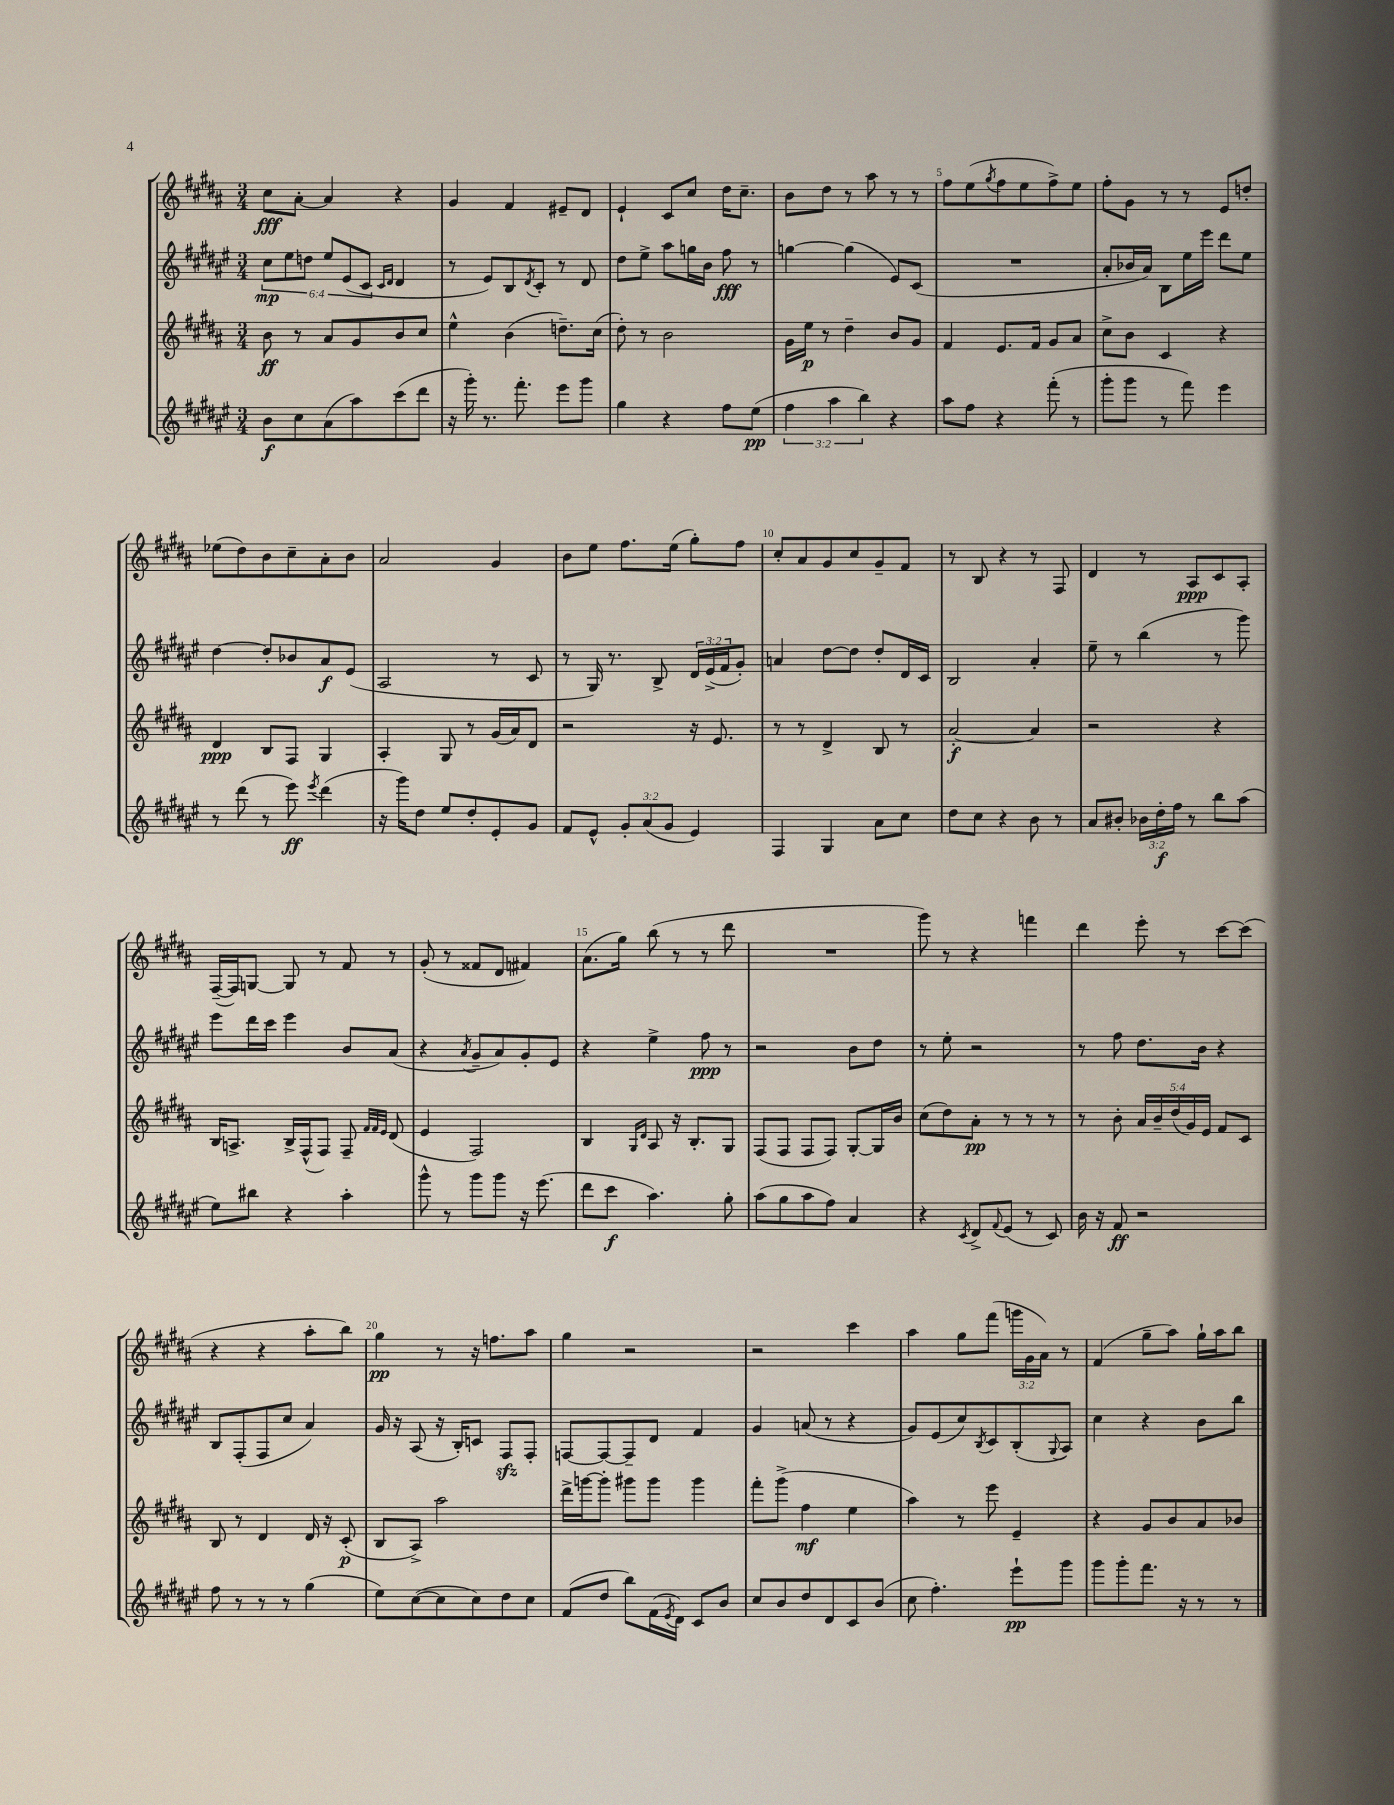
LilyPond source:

<<
\new StaffGroup <<
\new Staff = "s0" {
    \clef treble \key b \major \numericTimeSignature \time 3/4 \override Staff.TupletNumber.text = #tuplet-number::calc-fraction-text
    cis''8\fff ais'8~-. ais'4 r4 |
    gis'4 fis'4 eis'8-- dis'8 |
    e'4-! cis'8 cis''8 dis''16 cis''8.-- |
    b'8 dis''8 r8 ais''8 r8 r8 |
    fis''8 e''8( \acciaccatura { gis''8 } fis''8 e''8 fis''8->) e''8 |
    fis''8-. gis'8 r8 r8 e'8 d''8-. |
    ees''8( dis''8) b'8 cis''8-- ais'8-. b'8 |
    ais'2 gis'4 |
    b'8 e''8 fis''8. e''16( gis''8-.) fis''8 |
    cis''8-. ais'8 gis'8 cis''8 gis'8-- fis'8 |
    r8 b8 r4 r8 fis8 |
    dis'4 r8 ais8\ppp cis'8 ais8-. |
    fis16~--( fis16) g8~ g8 r8 fis'8 r8 |
    gis'8-.( r8 fisis'8 dis'8 fis'4) |
    ais'8.( gis''16) b''8( r8 r8 dis'''8 |
    R2. |
    gis'''8) r8 r4 f'''4 |
    dis'''4 e'''8-. r8 cis'''8~ cis'''8( |
    r4 r4 ais''8-. b''8) |
    gis''4\pp r8 r16 f''8. ais''8 |
    gis''4 r2 |
    r2 cis'''4 |
    ais''4 gis''8 fis'''8( \tuplet 3/2 { g'''16 gis'16 ais'16) } r8 |
    fis'4( gis''8-- ais''8) gis''16-! ais''16 b''8 \bar "|." |
}
\new Staff = "s1" {
    \clef treble \key fis \major \numericTimeSignature \time 3/4 \override Staff.TupletNumber.text = #tuplet-number::calc-fraction-text
    \tuplet 6/4 { cis''8\mp eis''8 d''8 eis''8 eis'8( cis'8 } \grace { cis'16 dis'16 } dis'4 |
    r8 eis'8) b8 \acciaccatura { dis'8 } cis'8-. r8 dis'8 |
    dis''8 eis''8-> ais''8 g''16 b'16 fis''8\fff r8 |
    g''4~ g''4( eis'8) cis'8( |
    R2. |
    ais'8-. bes'16 ais'16) b8 eis''16 eis'''16 dis'''8 eis''8 |
    dis''4~ dis''8-. bes'8 ais'8\f eis'8( |
    ais2 r8 cis'8 |
    r8 gis16) r8. b8-> \tuplet 3/2 { dis'16 eis'16->( fis'16 } gis'8-.) |
    a'4 dis''8~ dis''8 dis''8-. dis'16 cis'16 |
    b2 ais'4-. |
    eis''8-- r8 b''4( r8 gis'''8) |
    eis'''8 dis'''16 cis'''16 eis'''4 b'8 ais'8( |
    r4 \acciaccatura { ais'8 } gis'8-- ais'8) gis'8-. eis'8 |
    r4 eis''4-> fis''8\ppp r8 |
    r2 b'8 dis''8 |
    r8 eis''8-. r2 |
    r8 fis''8 dis''8. b'16 r4 |
    b8 fis8-.( fis8 cis''8 ais'4) |
    gis'16 r16 ais8( r16 b16-.) c'8 fis8\sfz fis8-. |
    f8~ f8~ f8-- dis'8 fis'4 |
    gis'4 a'8( r8 r4 |
    gis'8) eis'8( cis''8) \acciaccatura { b8 } cis'8 b8-.( \appoggiatura { gis8 } ais8) |
    cis''4 r4 b'8 b''8 \bar "|." |
}
\new Staff = "s2" {
    \clef treble \key b \major \numericTimeSignature \time 3/4 \override Staff.TupletNumber.text = #tuplet-number::calc-fraction-text
    b'8\ff r8 ais'8 gis'8 b'8 cis''8 |
    e''4-^ b'4( d''8.--) cis''16( |
    dis''8-.) r8 b'2 |
    gis'16 e''16\p r8 dis''4-- b'8 gis'8 |
    fis'4 e'8. fis'16 gis'8 ais'8 |
    cis''8-> b'8 cis'4 r4 |
    dis'4\ppp b8 fis8 gis4 |
    ais4-. gis8 r8 gis'16( ais'16) dis'8 |
    r2 r16 e'8. |
    r8 r8 dis'4-> b8 r8 |
    ais'2~-.\f ais'4 |
    r2 r4 |
    b16 a8.-> b16-> fis16-^( fis8) fis8-- \grace { fis'32 fis'32 e'32 } dis'8( |
    e'4 fis2) |
    b4 \grace { gis16 dis'16 } ais8 r16 b8.-. gis8 |
    fis8( fis8 fis8 fis8) gis8~-. gis16 b'16 |
    cis''8( dis''8) ais'8-.\pp r8 r8 r8 |
    r8 b'8-. \tuplet 5/4 { ais'16 b'16-- dis''16( gis'16) e'16 } fis'8 cis'8 |
    b8 r8 dis'4 dis'16 r16 cis'8-.\p( |
    b8 ais8->) ais''2 |
    dis'''16-> g'''16~ g'''8-. gis'''8 gis'''8 gis'''4 |
    fis'''8-. gis'''8->( fis''4\mf e''4 |
    ais''4) r8 e'''8 e'4-- |
    r4 gis'8 b'8 ais'8 bes'8 \bar "|." |
}
\new Staff = "s3" {
    \clef treble \key fis \major \numericTimeSignature \time 3/4 \override Staff.TupletNumber.text = #tuplet-number::calc-fraction-text
    b'8\f cis''8 ais'8( ais''8) cis'''8( dis'''8 |
    r16 gis'''16-.) r8. fis'''8.-. eis'''8 gis'''8 |
    gis''4 r4 fis''8 eis''8\pp( |
    \tuplet 3/2 { fis''4 ais''4 b''4) } r4 |
    ais''8 fis''8 r4 fis'''8-.( r8 |
    gis'''8-. gis'''8 r8 fis'''8) eis'''4 |
    r8 dis'''8( r8 eis'''8\ff) \acciaccatura { eis'''8 } dis'''4( |
    r16 gis'''16) dis''8 eis''8 dis''8-. eis'8-. gis'8 |
    fis'8 eis'8-^ \tuplet 3/2 { gis'8-. ais'8( gis'8 } eis'4) |
    fis4 gis4 ais'8 cis''8 |
    dis''8 cis''8 r4 b'8 r8 |
    ais'8 bis'8-. \tuplet 3/2 { bes'16 dis''16-.\f fis''16 } r8 b''8 ais''8( |
    eis''8) bis''8 r4 ais''4-. |
    gis'''8-^ r8 gis'''8 gis'''8 r16 eis'''8.( |
    dis'''8 cis'''8\f ais''4.) gis''8-. |
    ais''8( gis''8 ais''8 fis''8) ais'4 |
    r4 \acciaccatura { cis'8 } dis'8-> \appoggiatura { fis'8 } eis'8( r8 cis'8) |
    b'16 r16 fis'8\ff r2 |
    fis''8 r8 r8 r8 gis''4( |
    eis''8) cis''8~( cis''8 cis''8) dis''8 cis''8 |
    fis'8( dis''8 b''8) fis'16( \acciaccatura { eis'8 } dis'16) cis'8 b'8 |
    cis''8 b'8 dis''8 dis'8 cis'8 b'8( |
    cis''8 fis''4.-.) eis'''8-!\pp gis'''8 |
    gis'''8 gis'''8-. fis'''8. r16 r8 r8 \bar "|." |
}
>>
>>
\layout { \context { \Score \override BarNumber.break-visibility = ##(#f #t #t) barNumberVisibility = #(every-nth-bar-number-visible 5) } }
